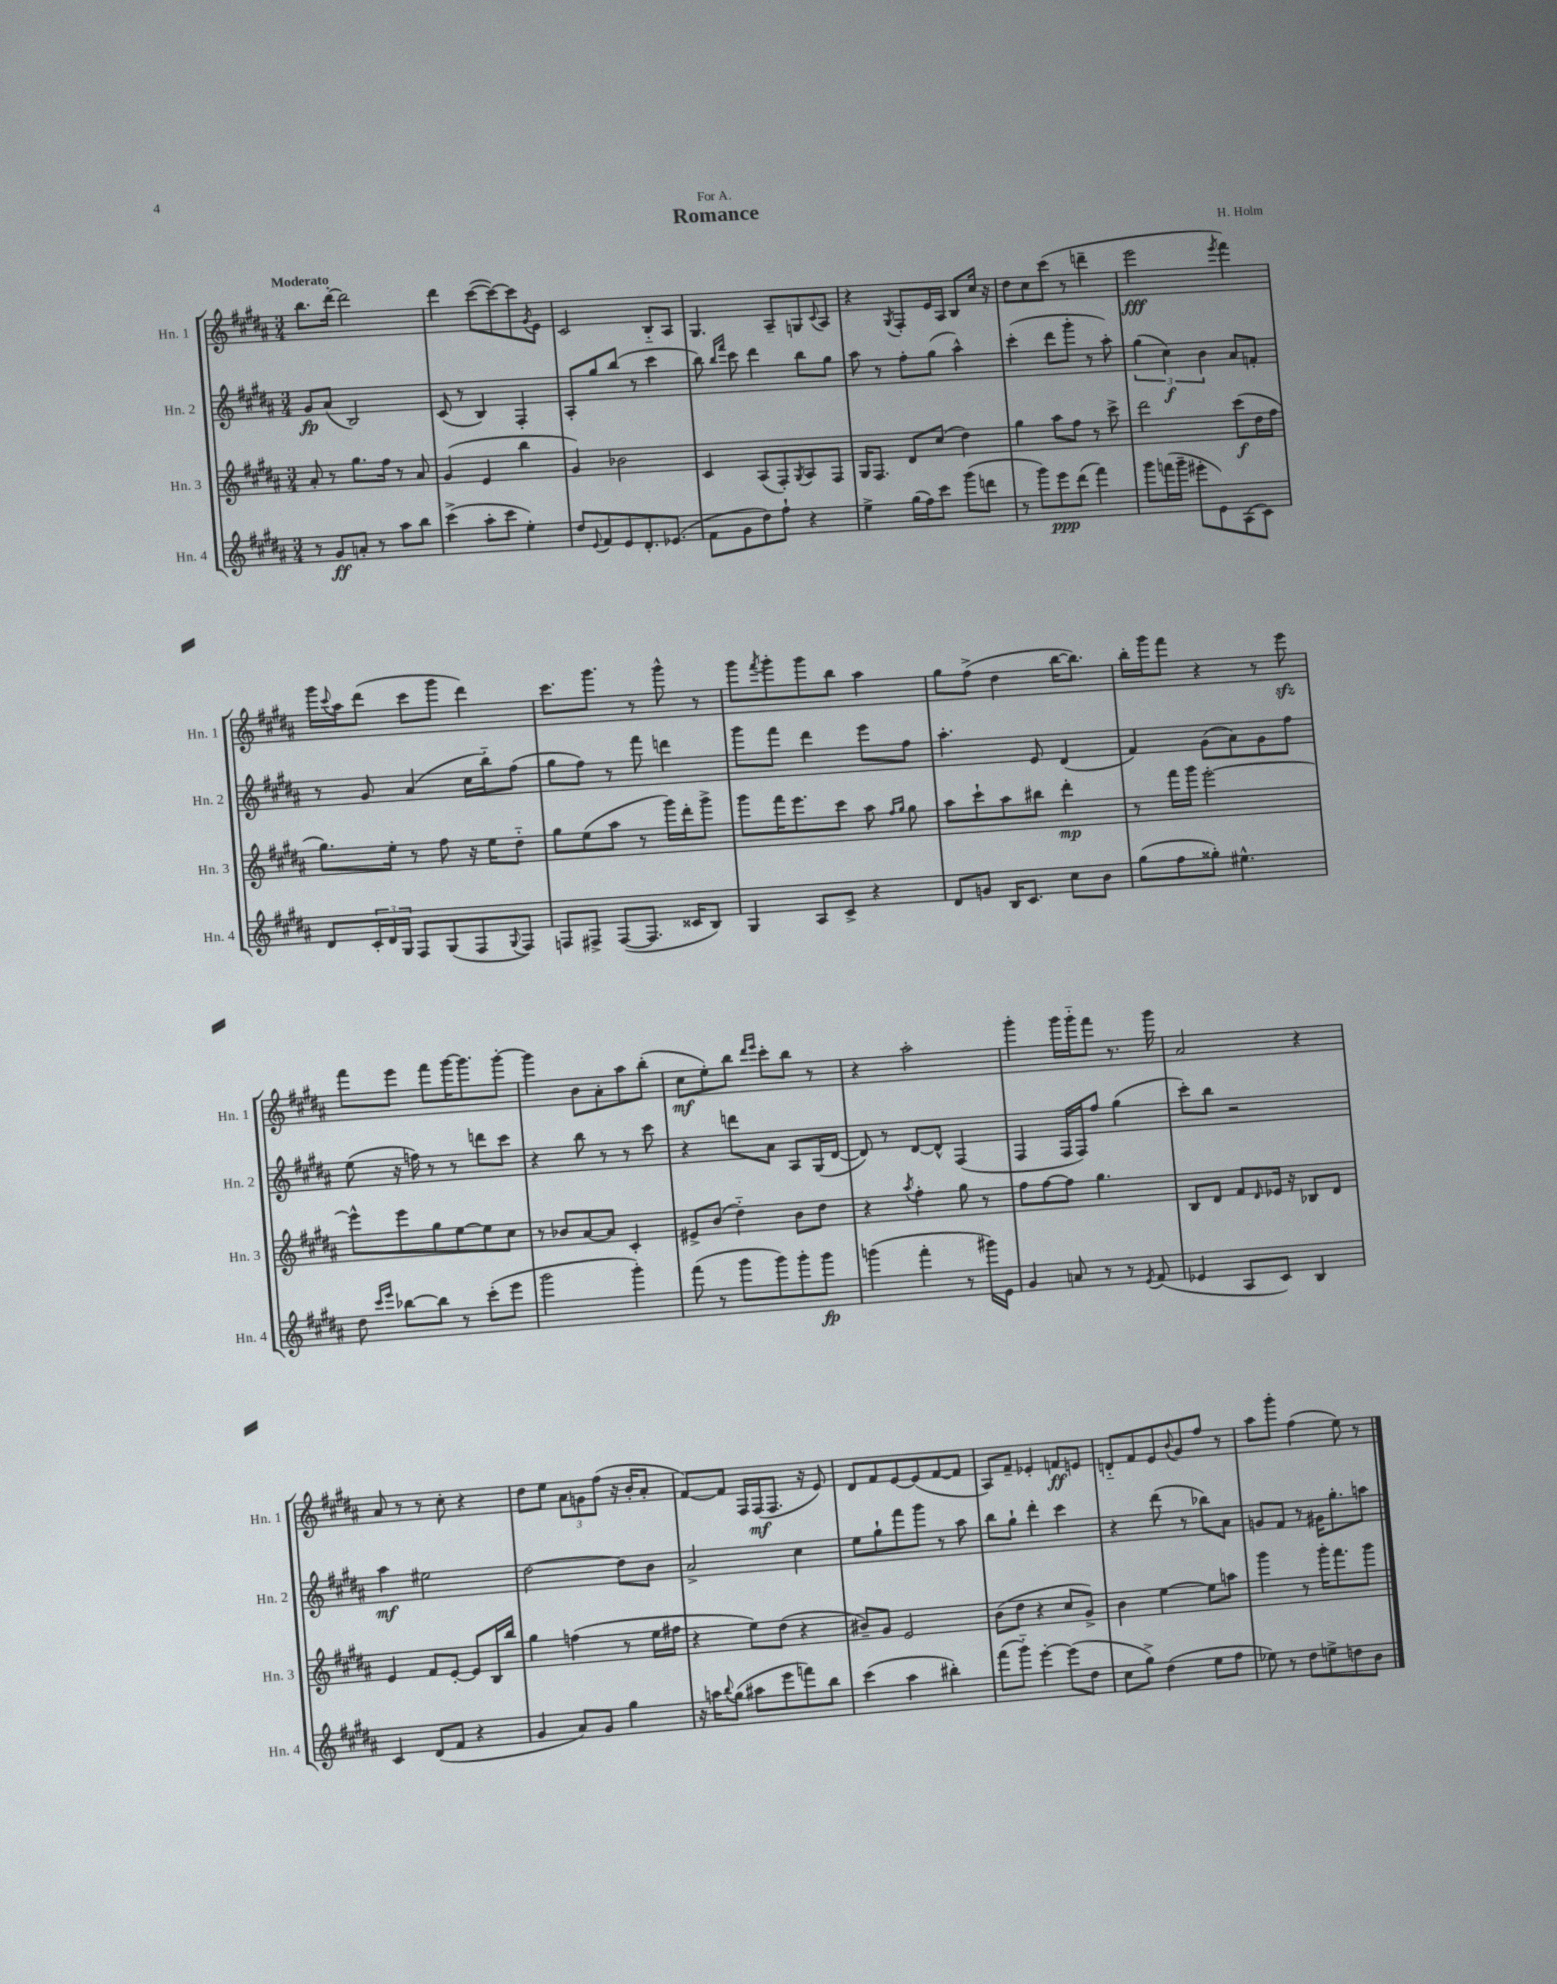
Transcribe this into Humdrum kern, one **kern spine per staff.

**kern	**kern	**kern	**kern
*staff4	*staff3	*staff2	*staff1
*clefG2	*clefG2	*clefG2	*clefG2
*k[f#c#g#d#a#]	*k[f#c#g#d#a#]	*k[f#c#g#d#a#]	*k[f#c#g#d#a#]
*M3/4	*M3/4	*M3/4	*M3/4
8r	8a#'	8g#	8.bb
8g#	8r	(8a#	.
.	.	.	[16ddd#'
8a'	8.gg#	2B)	2ddd#]
8r	.	.	.
.	16ff#	.	.
8aa#	8r	.	.
8bb	8a#	.	.
=	=	=	=
(4ccc#^	(4g#	(8c#	4ddd#
.	.	8r	.
8aa#'	4e	4B)	([8ccc#
8ccc#	.	.	8ccc#_)
4ee')	4bb	4F#'	8ccc#]
.	.	.	8qg#
.	.	.	8e
=	=	=	=
8dd#	4g#)	8A#'	2c#
8qqe	.	.	.
8f#	.	8gg#	.
8e	2b-	(8bb	.
8.d#'	.	8r	.
.	.	4ccc#	8B'~
(8.e-	.	.	.
.	.	.	8A#
=	=	=	=
8f#	4c#	8bb)	4.G#
.	.	16qqbb	.
.	.	16qqfff#	.
8g#	.	8ccc#	.
8dd#)	(8A#	4ddd#	.
8ff#`	8F#')	.	8A#~
.	8qG#	.	.
4r	8A#	8bb	8G
.	.	.	8qqc#
.	8F#	8gg#	8A#
=	=	=	=
4ee^	16G#	8aa#	4r
.	8.F#	.	.
.	.	8r	.
.	.	.	8qG#
(16gg#	8d#	8ff#'	8F#'
16ff#)	.	.	.
8ccc#	(8cc#	(8gg#	16e
.	.	.	16A#
(8ggg#	4dd#)	4aa#^^)	8B
8ddd	.	.	16cc#
.	.	.	16r
=	=	=	=
8r	4gg#	(4ccc#'	8dd#
8ggg#)	.	.	8cc#
8eee	8aa#	8ddd#	(8ccc#
(8ddd#	8ff#	8ggg#'	8r
4fff#)	8r	8r	4ddd~
.	8ccc#^	8aa#')	.
=	=	=	=
8ggg#	2ddd#	(6gg#	2eee
(16fff	.	.	.
.	.	6cc#)	.
16ggg#~	.	.	.
8eee#'	.	.	.
.	.	6b	.
8e)	.	.	.
.	.	.	8qeee
(8A#	(8ccc#	8a#	4fff#)
8c#)	16dd#	8f'	.
.	16ff#	.	.
=	=	=	=
8d#	8.gg#)	8r	16ggg#
.	.	.	8qqccc#
.	.	.	16aa#
24c#'	.	8g#	(8ddd#
24d#	.	.	.
.	16ee'	.	.
24G#	.	.	.
8F#	8r	(4a#	8ccc#
(8G#	8ff#	.	8ggg#
8F#	16r	16cc#	4ddd#)
.	16ee	16bb'~)	.
8qqG#	.	.	.
8F#)	8dd#'~	(8ff#	.
=	=	=	=
8F	8gg#	8gg#	8.ccc#
8F#^	(8ee	8ff#)	.
.	.	.	8.ggg#
([8F#	8aa#	8r	.
8.F#]	8r	8fff#	8r
.	16ggg#)	4ddd	8ggg#^^
16c##	16ddd#'	.	.
8B)	8ggg#^	.	8r
=	=	=	=
4G#	8ggg#	8ggg#	8ggg#
.	.	.	8qfff#
.	16fff#	8fff#	8ggg#'
.	8.eee	.	.
8A#	.	4ddd#	8ggg#
8c#^	8ccc#	.	8bb
4r	8aa#	8eee	4aa#
.	16qqff#	.	.
.	16qqgg#	.	.
.	8gg#	8ff#	.
=	=	=	=
8d#	8aa#	4.aa#'	8gg#
8g	8ccc#`	.	(8ff#^
16B	8aa#	.	4dd#
8.c#	.	.	.
.	8bb#	8e	.
8cc#	4ddd#'	(4d#	[16bb
.	.	.	8.bb])
8b	.	.	.
=	=	=	=
(8gg#	8r	4f#)	16bb'
.	.	.	16ggg#
8ff#	16fff#	.	8fff#
.	16ggg#	.	.
8gg##')	[2eee'	(8g#	4r
4.ee#^^	.	8a#)	.
.	.	8g#	8r
.	.	8ff#	8eee
=	=	=	=
8dd#	8eee^^]	(8ee	8fff#
16qqccc#	.	.	.
16qqeee	.	.	.
[8bb-	8eee	16r	8eee
.	.	16ff)	.
8bb-]	8gg#	8r	8fff#
8r	[8ee	8r	[16ggg#
.	.	.	8.ggg#]
(8ccc#'	8ee]	8ddd	.
8eee	8cc#	8ccc#	[8ggg#'
=	=	=	=
2ggg#	8r	4r	4ggg#]
.	8b-	.	.
.	[8a#	8bb	8b
.	8a#]	8r	8a#'
4ggg#')	4c#'	8r	8aa#
.	.	8ccc#	(8bb'
=	=	=	=
(8fff#	8e#^	4r	8cc#
8r	(8b	.	8ee')
8ggg#	4dd#'~)	8ddd	8bb
.	.	.	16qqddd#
.	.	.	16qqeee
8ggg#)	.	8a#	8ccc#'
8ggg#'	8b	8A#	8bb
8ggg#	8dd#	(16G#	8r
.	.	[16d#	.
=	=	=	=
(4ggg	4r	8d#])	4r
.	.	8r	.
.	8qaa#	.	.
4fff#'	4ff#'	[8d#	2aa#'
.	.	8d#^^]	.
8r	8gg#	(4F#	.
16ggg#)	8r	.	.
16e	.	.	.
=	=	=	=
4g#	8ff#	4F#	4ggg#'
.	[8ff#	.	.
8a	8ff#]	16F#	16ggg#
.	.	16F#)	16ggg#'~
8r	4.gg#	8ff#	8fff#
8r	.	(4gg#	8.r
8qe	.	.	.
(8f#	.	.	.
.	.	.	16ggg#
=	=	=	=
4e-	8B	8ccc#')	2a#
.	8d#	8bb	.
8A#	8f#	2r	.
.	16qqd#	.	.
8c#)	16e-	.	.
.	16r	.	.
4B	8B-	.	4r
.	8d#	.	.
=	=	=	=
4c#	4e	4aa#	8a#
.	.	.	8r
(8d#	8f#	2ee#	8r
8f#	[8e'	.	8cc#'
4r	8e]	.	4r
.	16B	.	.
.	16bb	.	.
=	=	=	=
4g#	4gg#	[2dd#	8dd#
.	.	.	8ee
8a#)	(4ff	.	12a#
.	.	.	12g
8g#	.	.	.
.	.	.	(12ff#
4gg#	8r	8dd#]	16r
.	.	.	16b'
.	16ee	8b	8a#'
.	16ff#	.	.
=	=	=	=
16r	4r	2a#^	[8f#)
16aa	.	.	.
8qqbb	.	.	.
(8gg#	.	.	8f#]
8aa#	8ee)	.	16F#
.	.	.	(16F#
8eee	(8dd#	.	8.F#
8fff)	4r	4cc#	.
.	.	.	16r
8bb	.	.	8e)
=	=	=	=
(4ccc#	8b#~)	8ee	8d#
.	8g#	8gg#`	8f#
4aa#	2e	8fff#	[8e
.	.	8ggg#	(8e]
4bb#')	.	8r	[8f#
.	.	8aa#	8f#]
=	=	=	=
(8fff#	(8b	8bb	8A#)
8ggg#'~)	8dd#	8gg#`	8f#~
[4eee'	4r	4ddd#'	4e-'
(8eee]	8cc#	4ccc#	8f
8dd#	8g#^)	.	8e
=	=	=	=
8cc#	4b	4r	8d'~
8gg#^)	.	.	8f#
(4dd#	[4ee	(8ddd#	8e
.	.	.	8qqb
.	.	8r	8g#
8ee	8ee]	8bb-)	8ff#
8ff#	8aa	8a#	8r
=	=	=	=
8ee-)	4ggg#	8g	8aa#
8r	.	8f#	8ggg#'
8dd#	8r	8r	(4ff#
8ee^	16ggg#'	16g#	.
.	8.fff#	8.gg#'	.
8dd	.	.	8ee)
8b	8ggg#	8aa	8r
==	==	==	==
*-	*-	*-	*-
